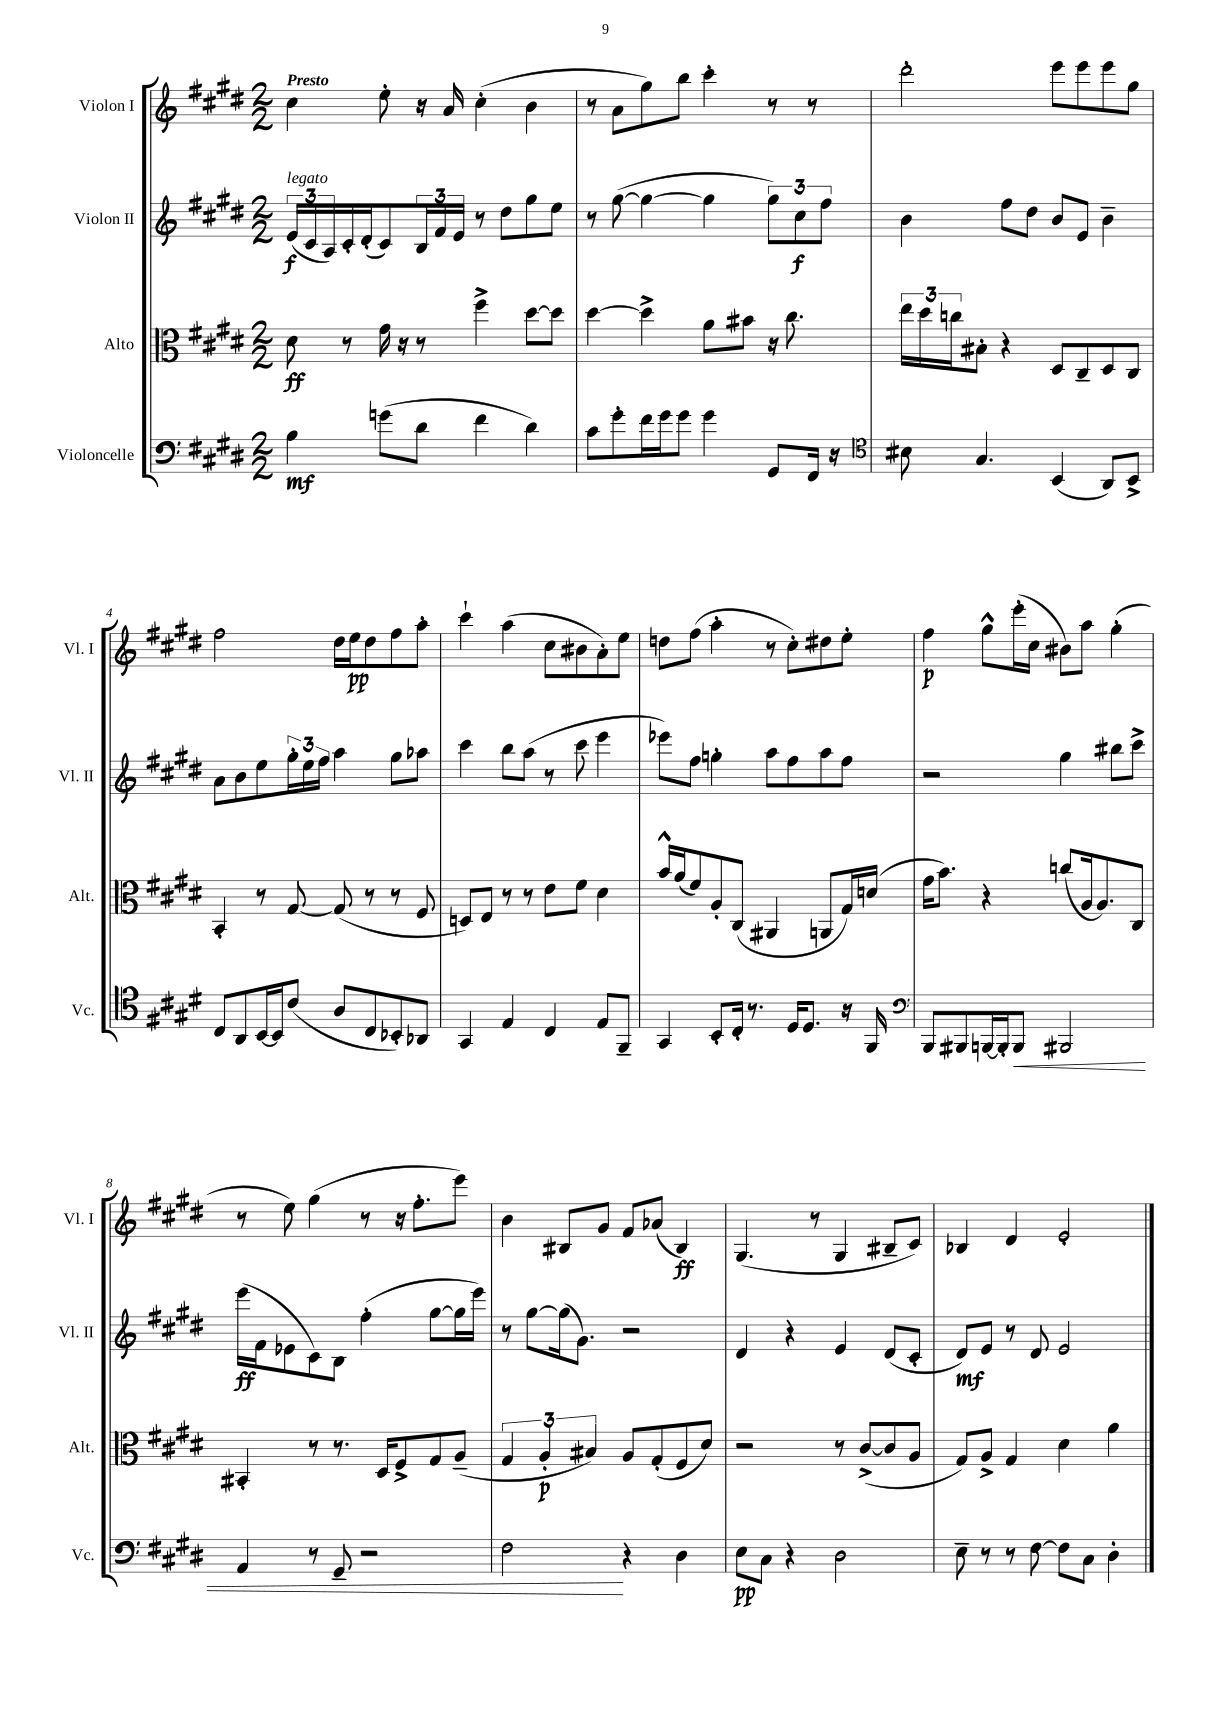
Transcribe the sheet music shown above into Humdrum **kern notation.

**kern	**kern	**kern	**kern
*staff4	*staff3	*staff2	*staff1
*clefF4	*clefC3	*clefG2	*clefG2
*k[f#c#g#d#]	*k[f#c#g#d#]	*k[f#c#g#d#]	*k[f#c#g#d#]
*M2/2	*M2/2	*M2/2	*M2/2
4B\	8d#\	(24e/LL	4cc#\
.	.	24c#/	.
.	.	24A/)	.
.	8r	16c#'/	.
.	.	(16d#'/J	.
(8g\L	16g#\	8c#/)	8ee'\
.	16r	.	.
8d#\J	8r	24B/L	16r
.	.	24f#/	.
.	.	.	16a/
.	.	24e/JJ	.
4f#\	4ff#^\	8r	(4cc#'\
.	.	8dd#\L	.
4d#\)	[8dd#\L	8gg#\	4b\
.	8dd#\]J	8ee\J	.
=	=	=	=
8c#\L	[4dd#\	8r	8r
8g#'\	.	([8gg#\	8a\L
16f#\L	4dd#^\]	4gg#\_	8gg#\)
16g#\J	.	.	.
8g#\J	.	.	8bb\J
4g#\	8a\L	4gg#\]	4ccc#'\
.	8b#\J	.	.
8GG#/L	16r	12gg#\L)	8r
.	8.cc#\	.	.
.	.	12cc#\	.
16FF#/Jk	.	.	8r
.	.	12ff#\J	.
16r	.	.	.
=	=	=	=
*clefC4	*	*	*
8B#\	24ee\LL	4b\	2ddd#'\
.	24dd#\	.	.
.	24cc\J	.	.
4.G#/	8B#'\J	.	.
.	4r	8ff#\L	.
.	.	8dd#\J	.
(4BB/	8D#/L	8b/L	8eee\L
.	8C#~/	8e/J	8eee\
8AA/L)	8D#/	4b~\	8eee\
8BB^/J	8C#/J	.	8gg#\J
=	=	=	=
8C#/L	4BB'/	8a\L	2ff#\
8AA/	.	8b\	.
[16BB/L	8r	8ee\	.
16BB/]J	.	.	.
(8c#/J	[8G#/	24gg#'\L	.
.	.	24ee\	.
.	.	24ff#\JJ	.
8A/L	(8G#/]	4aa\	16dd#\LL
.	.	.	16ee\J
8C#/	8r	.	8dd#\
8BB-'/)	8r	8gg#\L	8ff#\
8AA-/J	8F#/	8aa-\J	8aa'\J
=	=	=	=
4GG#/	8D/L)	4ccc#\	4ccc#`\
.	8E/J	.	.
4E/	8r	8bb\L	(4aa\
.	8r	(8aa\J	.
4C#/	8e\L	8r	8cc#\L
.	8f#\J	8ccc#\	8b#\
8E/L	4d#\	4eee\	8a'\)
8FF#~/J	.	.	8ee\J
=	=	=	=
4GG#/	16b^^/LL	8eee-\L)	8dd\L
.	(16a/J	.	.
.	8f#/)	8ff#\J	(8ff#\J
8BB'/L	8A'/	4gg'\	4aa'\
16C#'/Jk	(8C#/J	.	.
8.r	.	.	.
.	4AA#/	8aa\L	8r
16D#/LK	.	8ff#\	8cc#'\L)
8.D#/J	.	.	.
.	8AA/L	8aa\	8dd#\
16r	16G#/L)	8ff#\J	8ee'\J
16FF#/	(16d/JJ	.	.
=	=	=	=
*clefF4	*	*	*
8BBB/L	16g#\LK	2r	4ff#\
.	8.b\J)	.	.
8BBB#/	.	.	.
[16BBB/L	4r	.	8gg#^^\L
16BBB'/]J	.	.	.
8BBB/J	.	.	(16eee'\L
.	.	.	16cc#\JJ
2BBB#/	(8cc/L	4gg#\	8b#\L)
.	16A/k	.	8aa\J
.	8.A/)	.	.
.	.	8bb#\L	(4gg#'\
.	8C#/J	8ccc#^\J	.
=	=	=	=
4AA/	4BB#'/	(16eee\LL	8r
.	.	16f#\J	.
.	.	8e-\	8ee\)
8r	8r	8c#\)	(4gg#\
8GG#~/	8.r	8B\J	.
2r	.	(4ff#'\	8r
.	16D#/LK	.	.
.	8F#^/	.	16r
.	.	.	8.ff#'\L
.	8G#/	[8gg#\L	.
.	(8A~/J	16gg#\]L	8eee\J)
.	.	16eee\JJ)	.
=	=	=	=
2F#\	6G#/	8r	4b\
.	.	[8gg#\L	.
.	6A'/	.	.
.	.	(16gg#\]k	8B#/L
.	.	8.g#\J)	.
.	6B#/)	.	.
.	.	.	8g#/J
4r	8A/L	2r	8f#/L
.	(8G#'/	.	(8a-/J
4D#\	8F#/	.	4B#/)
.	8d#/J)	.	.
=	=	=	=
8E\L	2r	4d#/	(4.G#/
8C#\J	.	.	.
4r	.	4r	.
.	.	.	8r
2D#\	8r	4e/	4G#/
.	([8c#^/L	.	.
.	8c#/]	(8d#/L	8B#~/L
.	8A/J	8c#'/J	8c#/J)
=	=	=	=
8E~\	8G#/L)	8d#/L)	4B-/
8r	8A^/J	8e/J	.
8r	4G#/	8r	4d#/
[8F#\	.	8d#/	.
8F#\]L	4d#\	2e/	2e'/
8C#\J	.	.	.
4D#'\	4a\	.	.
==	==	==	==
*-	*-	*-	*-
